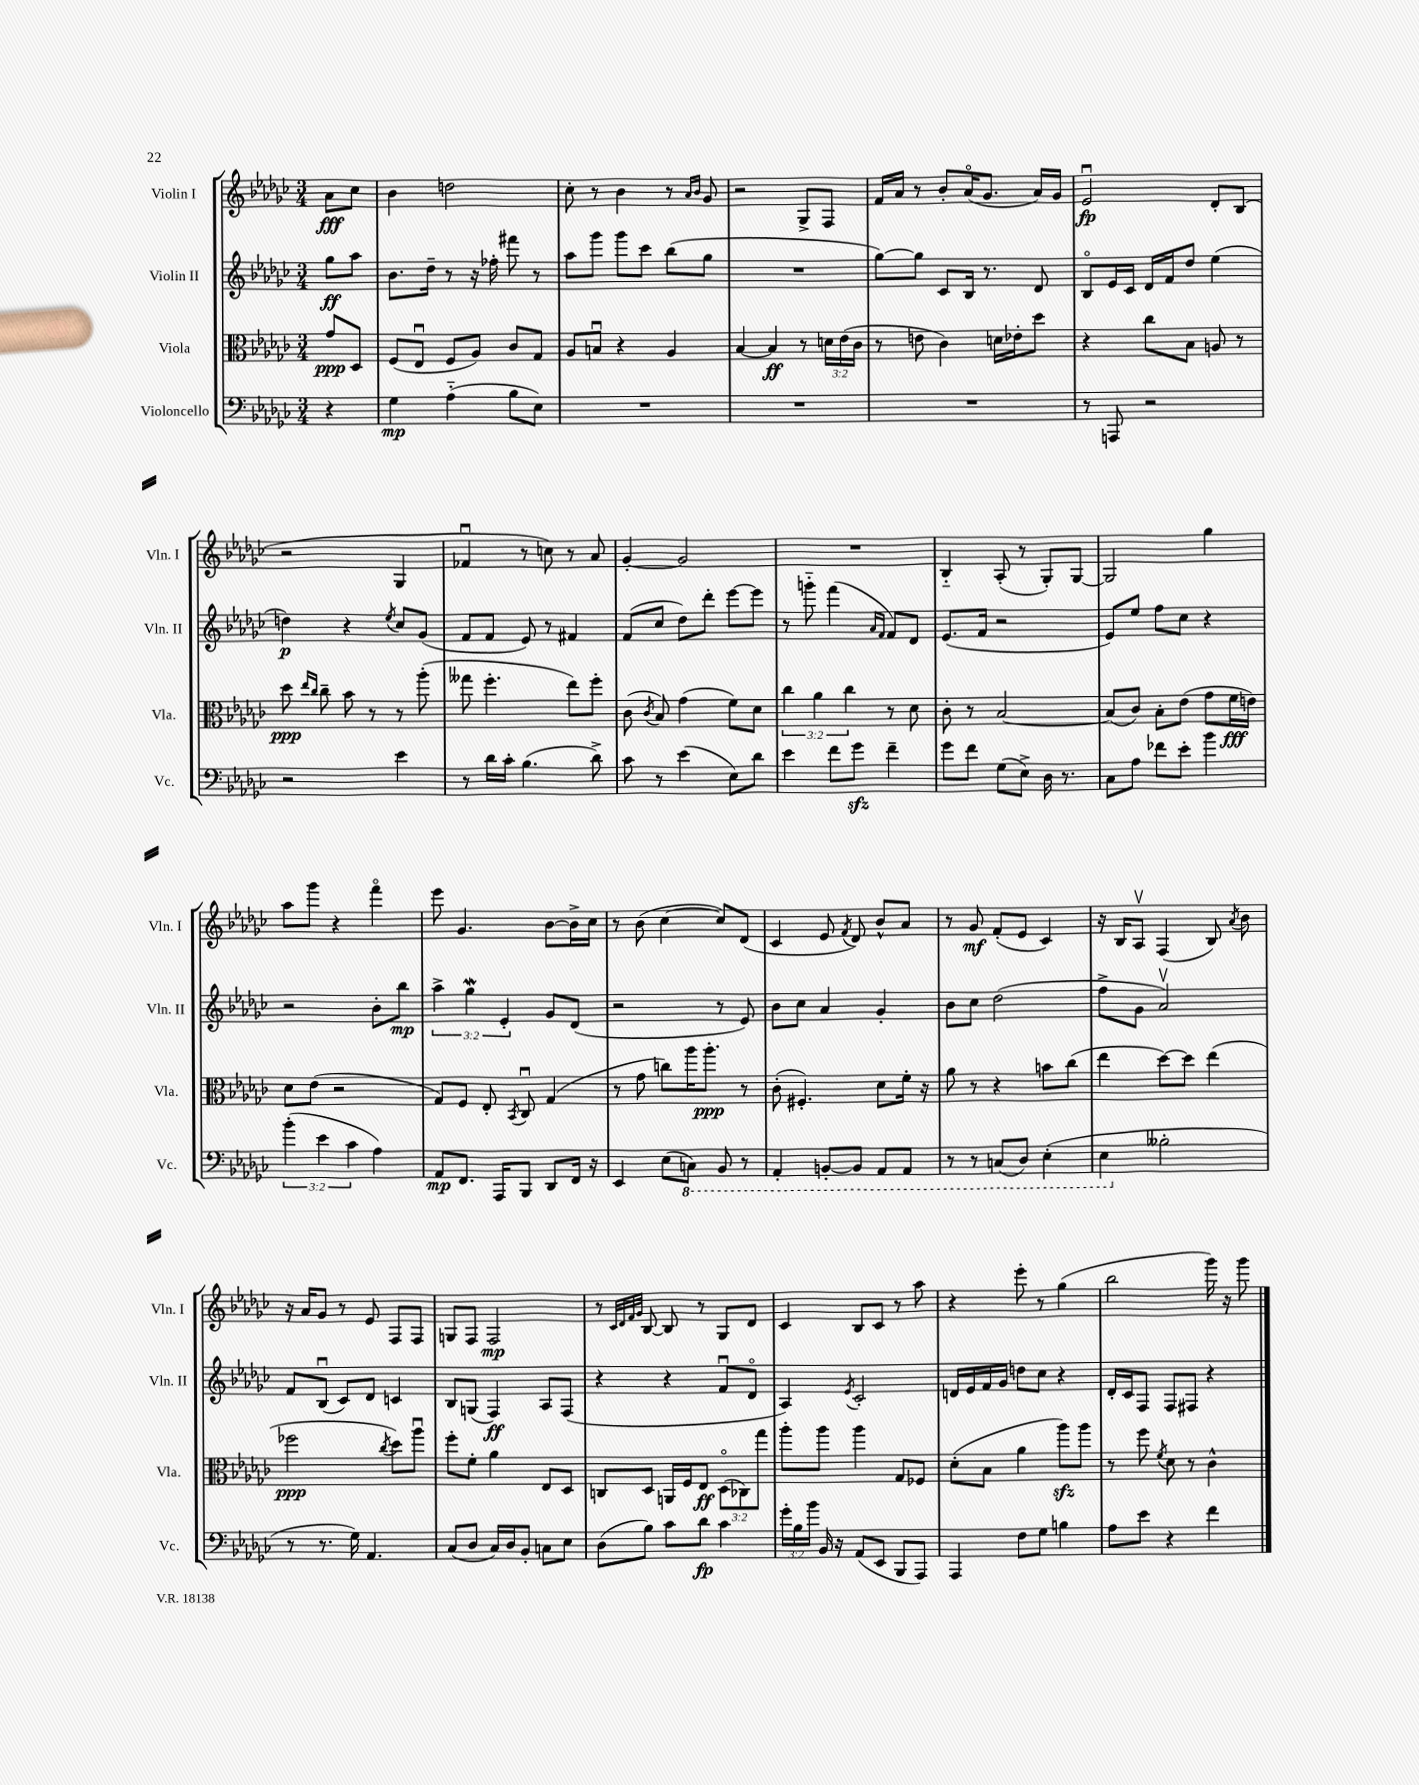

**kern	**kern	**kern	**kern
*staff4	*staff3	*staff2	*staff1
*clefF4	*clefC3	*clefG2	*clefG2
*k[b-e-a-d-g-c-]	*k[b-e-a-d-g-c-]	*k[b-e-a-d-g-c-]	*k[b-e-a-d-g-c-]
*M3/4	*M3/4	*M3/4	*M3/4
4r	8g-/L	8gg-\L	8a-\L
.	8D-/J	8aa-\J	8cc-\J
=	=	=	=
4G-\	(8F/L	8.b-\L	4b-\
.	8E-u/J	.	.
.	.	16dd-~\Jk	.
(4A-'~\	8F/L	8r	2dd\
.	8A-/J)	16r	.
.	.	16ff-'\	.
8B-\L	8c-/L	8fff#\	.
8E-\J)	8G-/J	8r	.
=	=	=	=
2.r	8A-/L	8aa-\L	8cc-'\
.	8Bu/J	8ggg-\J	8r
.	4r	8ggg-\L	4b-\
.	.	8ccc-\J	.
.	4A-/	(8bb-\L	8r
.	.	.	16qqa-/LL
.	.	.	16qqb-/JJ
.	.	8gg-\J	8g-/
=	=	=	=
2.r	[4B-/	2.r	2r
.	4B-/]	.	.
.	8r	.	8G-^/L
.	24d\LL	.	8F/J
.	(24e-\	.	.
.	24c-\JJ	.	.
=	=	=	=
2.r	8r	[8gg-\L)	16f/LL
.	.	.	16a-/JJ
.	8e\	8gg-\]J	8r
.	4c-\)	8c-/L	8b-'/L
.	.	16B-/Jk	(16a-o/K
.	.	8.r	8.g-/J
.	16d\LL	.	.
.	16e-'\J	.	.
.	8dd-\J	8d-/	16a-/LL)
.	.	.	16g-/JJ
=	=	=	=
8r	4r	8B-o/L	2e-u/
8AAA/	.	16e-/L	.
.	.	16c-/JJ	.
2r	8cc-\L	16d-/LL	.
.	.	16f/J	.
.	8B-\J	8dd-/J	.
.	8A/	(4ee-\	8d-'/L
.	8r	.	(8B-/J
=	=	=	=
2r	8dd-\	4dd\)	2r
.	16qqee-/LL	.	.
.	16qqcc-/JJ	.	.
.	8cc-~\	.	.
.	8b-\	4r	.
.	8r	.	.
.	.	8qee-/	.
4e-\	8r	8cc-/L	4G-/
.	(8aa-'\	(8g-/J	.
=	=	=	=
8r	8gg--\	8f/L	4f-u/
16d-\LL	4.ff'\	8f/J	.
16c-'\JJ	.	.	.
(4.B-\	.	8e-/)	8r
.	.	8r	8cc\)
.	8ee-\L)	4f#/	8r
8d-^\)	8ff'\J	.	8a-/
=	=	=	=
8c-\	(8c-\	(8f/L	[4g-'/
.	8qc-/	.	.
8r	8B-/)	8cc-/J	.
(4e-\	(4g-\	8dd-\L)	2g-/]
.	.	8ddd-'\J	.
8E-\L)	8f\L)	[8eee-\L	.
8d-\J	8d-\J	8eee-\]J	.
=	=	=	=
4e-\	6cc-\	8r	2.r
.	.	8ggg'~\	.
.	6a-\	.	.
8f\L	.	(4fff\	.
.	6cc-\	.	.
8g-\J	.	.	.
.	.	16qqa-/LL	.
.	.	16qqf/JJ	.
4f~\	8r	8f/L)	.
.	8d-\	8d-/J	.
=	=	=	=
8g-\L	8c-'\	(8.e-/L	4B-'~/
8f\J	8r	.	.
.	.	16f/Jk	.
(8G-\L	[2B-/	2r	(8A-'/
8E-^\J)	.	.	8r
16D-\	.	.	8G-'/L)
8.r	.	.	.
.	.	.	[8G-/J
=	=	=	=
8C-\L	(8B-/]L	8e-/L)	2G-/]
8A-\J	8c-/J)	8ee-/J	.
8f-\L	8B-'\L	8ff\L	.
8e-'\J	(8e-\J	8cc-\J	.
4b-\	8g-\L	4r	4gg-\
.	16f\L	.	.
.	16e\JJ)	.	.
=	=	=	=
(6b-'\	8d-\L	2r	8aa-\L
.	(8e-\J	.	8ggg-\J
6e-\	.	.	.
.	2r	.	4r
6c-\	.	.	.
4A-\)	.	8b-'\L	4fffo\
.	.	8bb-\J	.
=	=	=	=
8AA-/L	8G-/L)	6aa-^\	8eee-\
8.FF/J	8F/J	.	4.g-/
.	.	6gg-\	.
.	8E-'/	.	.
16AAA-/LK	.	.	.
.	.	6e-'/	.
.	8qBB-/	.	.
8BBB-/J	8C-u/	.	.
8DD-/L	(4G-/	8g-/L	[8b-\L
16FF/Jk	.	(8d-/J	16b-^\]L
16r	.	.	16cc-\JJ
=	=	=	=
4EE-/	8r	2r	8r
.	8g-\	.	(8b-\
(8E-\L	8cc\L)	.	[4cc-\
8CC\J)	16aa-\K	.	.
.	8.aa-'\J	.	.
8BBB-/	.	8r	8cc-/]L)
8r	8r	8e-/)	(8d-/J
=	=	=	=
4AAA-'/	(8c-'\	8b-\L	4c-/
.	4.F#'/)	8cc-\J	.
[8BBB'/L	.	4a-/	8e-/
.	.	.	8qf/
8BBB/]J	.	.	8d-/)
8AAA-/L	8d-\L	4g-'/	8b-^^/L
8AAA-/J	16f'\Jk	.	8a-/J
.	16r	.	.
=	=	=	=
8r	8a-\	8b-\L	8r
8r	8r	8cc-\J	8g-/
(8CC/L	4r	(2dd-\	(8f'/L
8DD-/J)	.	.	8e-/J
(4EE-'\	8b\L	.	4c-/)
.	(8cc-\J	.	.
=	=	=	=
4EE-\	4ee-\	8ff^\L	16r
.	.	.	16B-/LK
.	.	8g-\J	8A-v/J
2B--'\	[8dd-\L)	2a-v/)	(4F/
.	8dd-\]J	.	.
.	(4ee-\	.	8B-/)
.	.	.	8qa-/
.	.	.	8b-\
=	=	=	=
8r	2ff-\	8f/L	16r
.	.	.	16a-/LK
8.r	.	(8B-u/J	8g-/J
.	.	8c-/L)	8r
16G-\)	.	.	.
4.AA-/	.	8d-/J	8e-/
.	8qcc-/	.	.
.	8dd-\L)	4c/	8F/L
.	8aa-u\J	.	8F/J
=	=	=	=
(8C-/L	8ff'\L	8B-/L	8G/L
8D-/J	8f'\J	(8G/J	8F/J
16C-/LL)	4a-\	4F/)	2F/
16D-/J	.	.	.
8BB-'/J	.	.	.
8C\L	8E-/L	8A-/L	.
8E-\J	8D-/J	(8F/J	.
=	=	=	=
(8D-\L	8C/L	4r	8r
.	.	.	32qqc-/LLL
.	.	.	32qqd-/
.	.	.	32qqf/
.	.	.	32qqg-/JJJ
8B-\J)	8D-/J	.	[8B-/
8c-\L	16AA/LL	4r	8B-/]
.	16F/J	.	.
8d-\J	8E-/J	.	8r
4c-\	(12D-o\L	8fu/L	8G-/L
.	12C-\)	.	.
.	.	8d-o/J	8d-/J
.	12gg-\J	.	.
=	=	=	=
24g-'\LL	8aa-'\L	4A-/)	4c-/
24B-\	.	.	.
24b-\JJ	.	.	.
16BB-/	8aa-\J	.	.
16r	.	.	.
.	.	8qe-/	.
(8AA-/L	4aa-\	2c-'/	8B-/L
8EE-/J	.	.	8c-/J
8BBB-/L	8G-/L	.	8r
8AAA-/J)	8F-/J	.	8aa-\
=	=	=	=
4AAA-/	(8d-'\L	16d/LL	4r
.	.	16e-/	.
.	8B-\J	16f/	.
.	.	16g-/JJ	.
8F\L	4a-\	8dd\L	8eee-'\
8G-\J	.	8cc-\J	8r
4B\	8aa-\L)	4r	(4gg-\
.	8aa-\J	.	.
=	=	=	=
8A-\L	8r	16d-'/LL	2bb-\
.	.	16c-/J	.
8e-\J	8ff\	8F/J	.
.	8qf/	.	.
4r	8d-\	8F/L	.
.	8r	8F#/J	.
4f\	4c-^^\	4r	16ggg-\)
.	.	.	16r
.	.	.	8ggg-\
==	==	==	==
*-	*-	*-	*-
